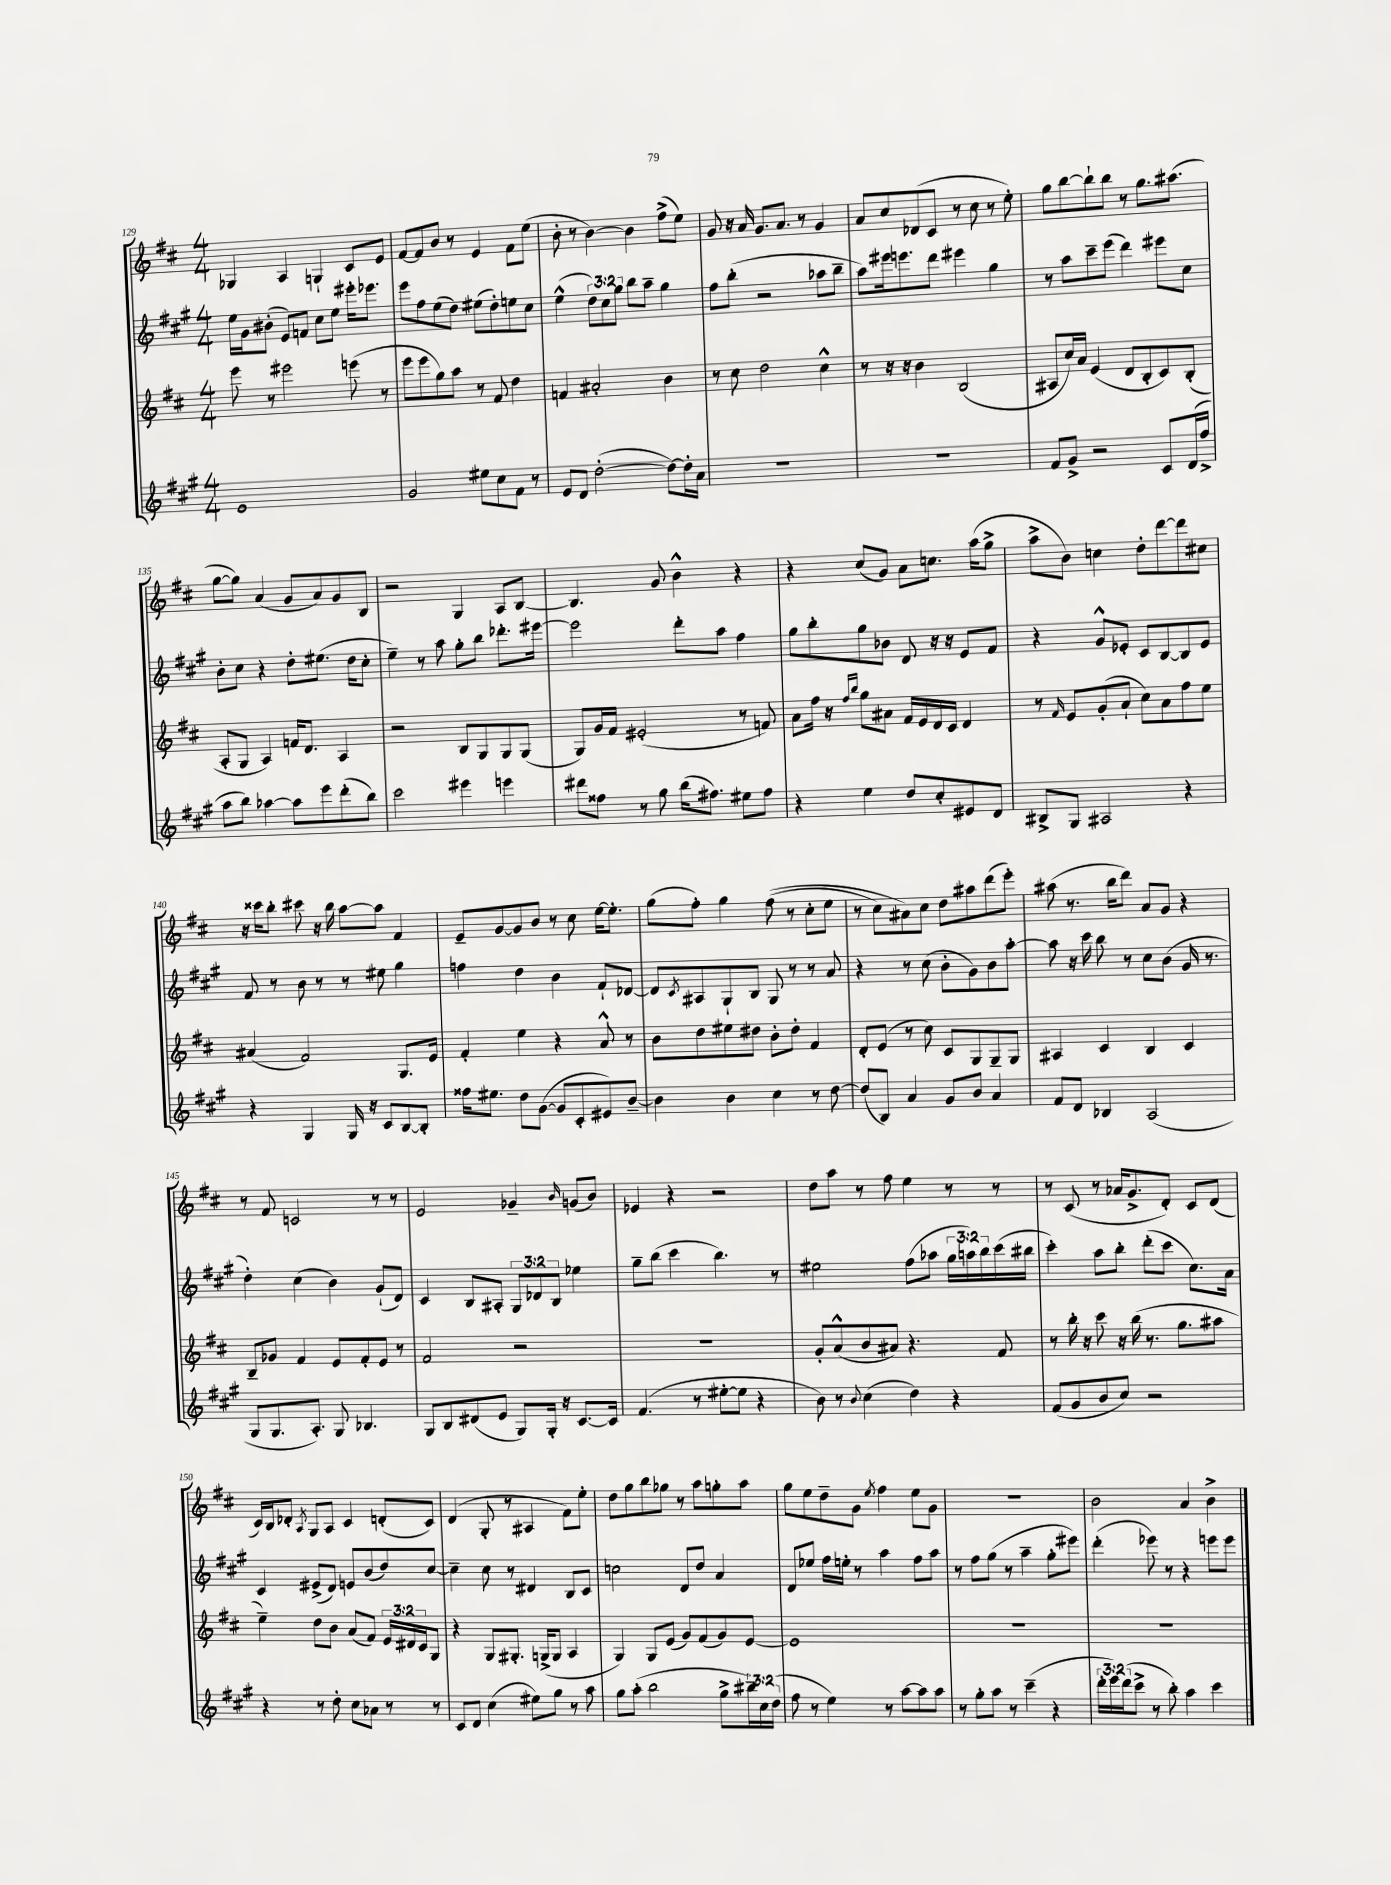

**kern	**kern	**kern	**kern
*part4	*part3	*part2	*part1
*staff4	*staff3	*staff2	*staff1
*clefG2	*clefG2	*clefG2	*clefG2
*k[f#c#g#]	*k[f#c#]	*k[f#c#g#]	*k[f#c#]
*M4/4	*M4/4	*M4/4	*M4/4
=129	=129	=129	=129
1e	8eee\	16ee\LL	4G-X/
.	.	16g#\J	.
.	8r	(8b#X'\J	.
.	2eee#X\	8e/L)	4A/
.	.	8fn/J	.
.	.	8cc#\L	4Gn`/
.	.	8ee\J	.
.	(8eeen\	16eee#X'\KL	8c#/L
.	.	8.eee-X\J	.
.	8r	.	8e/J
=130	=130	=130	=130
2g#/	8eee\L	8eee\L	[8f#/L
.	8eee\	8ff#\	8f#/]
.	8gg\)	(8ee\	8b/J
.	8aa\J	8dd\J)	8r
8ee#X\L	8r	(8ee#X\L	4e/
8cc#\	8f#/	8dd'\)	.
8f#\J	4dd\	8een\	8f#\L
8r	.	8cc#\J	(8ee\J
=131	=131	=131	=131
8e/L	4fn/	(4ee^^\	8b'\
8d/J	.	.	8r
([2dd'\	2a#X'/	12dd\L)	[4b\)
.	.	12cc#\	.
.	.	12gg#\J	.
.	.	8bb\L	4b\]
.	.	8aa~\J	.
8dd\L_)	4b\	4gg#\	(8ff#^\L
16dd'\L]	.	.	8ee\J)
16a\JJ	.	.	.
=132	=132	=132	=132
1r	8r	8ff#\L	8g/
.	8cc#\	(8bb'\J	16r
.	.	.	16a/
.	2dd\	2r	8.g/L
.	.	.	8.a/J
.	.	.	8r
.	4cc#^^\	8aa-X\L	4g/
.	.	8bb~\J	.
=133	=133	=133	=133
1r	8r	8aa\L)	8a/L
.	16r	16eee#X\k	8cc#/
.	16r	8.eeen\	.
.	4b\	.	(8d-X/
.	.	8ddd\J	8c#/J
.	(2B/	4eee#X\	8r
.	.	.	8cc#\
.	.	4gg#\	8r
.	.	.	8ee'\)
=134	=134	=134	=134
8f#/L	8A#X/L	8r	8gg\L
8g#^/J	16cc#/L)	8aa\L	[8bb\
.	16a/JJ	.	.
2r	(4e/	8ccc#~\	8bb`\]
.	.	(8eee\J	8bb\J
.	8d/L	4ddd\)	8r
.	8B'/	.	8.gg\L
8c#/L	8c#/)	8eee#X\L	.
.	.	.	(8.aa#X\J
(16d/L	(8B'/J	8cc#\J	.
16ff#^/JJ	.	.	.
!!LO:LB:g=z
=135	=135	=135	=135
8aa\L	8A'/L	8b'\L	[8gg\L
8bb\J)	8G/J	8cc#\J	8gg\J])
[4aa-X\	4A/)	4r	(4a/
8aa-\L]	16fn/KL	8dd'\L	8g/L
.	8.d/J	.	.
8eee\	.	(8.ee#X\J	8a/)
(8ddd'\	4A/	.	8g/
.	.	16dd\KL	.
8bb\J)	.	8cc#'\J	8B/J
=136	=136	=136	=136
2ccc#\	2r	4ee~\)	2r
.	.	8r	.
.	.	8aa\	.
4eee#X\	8B/L	8gg#'\L	4G/
.	8G/	8bb\J	.
4eeen\	8G/	8.ddd-X'\L	8A/L
.	(8G/J	.	[8B/J
.	.	[16eee#X\Jk	.
=137	=137	=137	=137
8ddd#X\L	8G/L)	2eee#\]	4.B/]
8ff##X\J	16g/L	.	.
.	16f#/JJ	.	.
8r	(2e#X'/	.	.
8gg#\	.	.	8g/
(16bb\KL	.	8ddd'\L	4b^^\
8.ff#X\J)	.	.	.
.	.	8aa\J	.
8ee#X\L	8r	4ff#\	4r
8ff#\J	8fn/)	.	.
=138	=138	=138	=138
4r	8a\L	8gg#\L	4r
.	16ff#\Jk	8bb'\	.
.	16r	.	.
.	16qqff#/LL	.	.
.	16qqbb/JJ	.	.
4ee\	8gg\L	8gg#\	(8cc#/L
.	8a#X\J	8b-X\J	8g/J)
8dd/L	16f#/LL	8d/	8a\L
.	16e/	.	.
8cc#'/	16d/	16r	8.ccn\J
.	16c#/JJ	16r	.
8e#X/	4d/	8e/L	.
.	.	.	(16aa\KL
8d/J	.	8f#/J	8gg^\J
=139	=139	=139	=139
8B#X^/L	8r	4r	8aa^\L
.	16qqf#/	.	.
8G#/J	8e/L	.	8b\J)
2A#X/	(8g'/	8g#^^/L	4ccn\
.	8a`/J	8e-X'/J	.
.	8cc#\L)	8c#/L	8dd'\L
.	8a\	[8B/	[8ddd\
4r	8ff#\	8B/]	8ddd\]
.	8ee\J	8e-/J	8cc#X\J
!!LO:LB:g=z
=140	=140	=140	=140
4r	(4a#X/	8f#/	16r
.	.	.	16ccc##X\KL
.	.	8r	8bb'\J
4G#/	2f#/)	8b\	8ccc#X\
.	.	8r	16r
.	.	.	16bb\
16G#/	.	8r	[8aa\L
16r	.	.	.
8c#/L	.	8ee#X\	8aa\J]
[8B/	8.G/L	4gg#\	4f#/
8B'/J]	.	.	.
.	16e/Jk	.	.
=141	=141	=141	=141
16ff##X\KL	4f#'/	4ffn\	8e~/L
8.ee#X\J	.	.	.
.	.	.	[8g/
8dd\L	4ee\	4dd\	8g/]
([8g#\J	.	.	8b/J
8g#/L]	4r	4b\	8r
8c#'/	.	.	8cc#\
8e#X/)	8a^^/	8f#`/L	[16ee\KL
.	.	.	8.ee'\J]
[8b~/J	8r	[8d-X/J	.
=142	=142	=142	=142
4b\]	8b\L	8d-/L]	(8gg\L
.	.	8qc#/	.
.	8dd\	8A#X/	8ff#'\J)
4b\	8ee#X\	8G#`/	4gg\
.	8dd#X\J	8B/J	.
4cc#\	8b'\L	8G#/	((8ff#\
.	8dd#'\J	8r	8r
8r	4f#/	8r	8cc#'\L
[8dd\	.	8a/	8ee\J
=143	=143	=143	=143
(8dd/L]	8d'/L	4r	8r
8B/J)	(8e/J	.	8cc#\L)
4a/	8r	8r	8a#X\)
.	8cc#\)	(8cc#\	8cc#\J
8g#/L	8c#/L	8b'\L	8dd\L
8b/J	8G/	8g#\)	8aa#X\
4a/	8G~/	8b\	(8ddd\
.	8G/J	[8aa'\J	8eee'\J)
=144	=144	=144	=144
8f#/L	4A#X/	8aa\]	(8aa#X\
8d/J	.	16r	8.r
.	.	16ccc#\	.
4B-X/	4c#/	8bb\	.
.	.	.	16bb\KL
.	.	8r	8ddd\J)
(2A/	4B/	8cc#\L	8a/L
.	.	(8b\J	8g/J
.	4c#/	16g#/	4r
.	.	8.r	.
!!LO:LB:g=z
=145	=145	=145	=145
8G#/L	8B~/L	4dd'\)	8r
8.G#/	8g-X/J	.	8f#/
.	4f#/	(4cc#\	2cn/
8.A'/J)	.	.	.
8G#/	8e/L	4b\)	.
4.B-X/	8f#'/	.	.
.	8e/J	(8g#`/L	8r
.	8r	8d/J)	8r
=146	=146	=146	=146
8G#/L	2f#/	4c#/	2e/
8B/	.	.	.
(8d#X/	.	8B/L	.
8e/J	.	8A#X'/J	.
8G#/L)	2r	12G#/L	4g-X~/
.	.	12d-X/	.
16G#'/Jk	.	.	.
.	.	12B/J	.
16r	.	.	.
.	.	.	16qqb/
[8.c#/L	.	4ee-X\	(8gn/L
.	.	.	8b/J)
16c#/Jk]	.	.	.
=147	=147	=147	=147
(4.f#/	1r	8gg#~\L	4e-X/
.	.	(8bb\J	.
.	.	4ccc#\	4r
8r	.	.	.
[8ee#X'\L	.	4.bb\)	2r
8ee#\J]	.	.	.
4r	.	.	.
.	.	8r	.
=148	=148	=148	=148
8b\)	8g'/L	2ee#X\	8dd\L
8r	(8a^^/	.	8aa\J
8qqb/	.	.	.
(4cc#\	8b/	.	8r
.	8a#X/J)	.	8ff#\
4dd\)	4.r	(8ff#\L	4ee\
.	.	8aa-X\J	.
4r	.	24gg#\LL	8r
.	.	24aan\)	.
.	.	24bb\	.
.	8f#/	(16ccc#\	8r
.	.	16bb#X\JJ	.
=149	=149	=149	=149
(8f#/L	8r	4ccc#'\)	8r
8g#/	16bb'\	.	(8c#/
.	16r	.	.
8b/	8ccc#\	8aa\L	8r
8cc#/J)	16r	8bb'\J	16a-X/KL
.	(16bb\	.	8.g^/
2r	8.r	(8ddd'\L	.
.	.	8ccc#\J	8d'/J)
.	8.gg\L	.	.
.	.	8.cc#\L)	8c#/L
.	8aa#X\J	.	(8d/J
.	.	16a\Jk	.
!!LO:LB:g=z
=150	=150	=150	=150
4r	4ee~\)	4c#/	16c#/LL)
.	.	.	16B/J
.	.	.	8d-X'/J
.	.	.	8qA/
8r	8dd\L	(8e#X^/L	8G/L
8dd'\	8b\J	8d/J)	8A/J
8cc#\L	(8a/L	8en/L	4c#/
8a-X\J	8f#/J)	(8b/	.
8r	24e/LL	8dd/)	(8dn'/L
.	24d#X/	.	.
.	24c#/J	.	.
8r	8G/J	[8cc#/J	8c#/J)
=151	=151	=151	=151
8c#/L	4r	4cc#~\]	(4d/
8d/J	.	.	.
(4cc#\	8G/L	8cc#\	8G'/
.	8.G#X'/J	8r	8r
8ee#X\L)	.	4d#X/	4A#X/
.	(16Gn^/KL	.	.
8gg#\J	8G/J	.	.
8r	4A/	8B/L	8f#\L)
8aa\	.	8c#/J	8ee'\J
=152	=152	=152	=152
8gg#\L	4G/)	2ccn\	8dd\L
(8aa'\J	.	.	8gg\
2bb\	8G/L	.	8bb\
.	(8e/J	.	8gg-X\J
.	8g/L)	8d/L	8r
.	(8f#/	8dd/J	8aa\L
8gg#^\L	8g/)	4a/	8ggn'\
24bb#X~\L)	[8e/J	.	8aa\J
24cc#\	.	.	.
(24dd\JJ	.	.	.
=153	=153	=153	=153
8ff#\	1e]	8d/L	8gg\L
8r	.	8ee-X/J	8ee\
4ee\)	.	16ff#\LL	8dd~\
.	.	16een'\JJ	.
.	.	8r	8g\J
.	.	.	8qee/
8r	.	4aa\	4ff#\
[8aa\L	.	.	.
8aa\]	.	8ff#\L	8ee\L
8aa\J	.	8aa\J	8g\J
=154	=154	=154	=154
8r	1r	8r	1r
8gg#'\L	.	8ff#\L	.
8aa\J	.	(8gg#\J	.
8r	.	8r	.
(4ccc#~\	.	4aa~\	.
4r	.	8gg#'\L	.
.	.	8eee#X\J)	.
=155	=155	=155	=155
24ddd'\LL	1r	(4ddd'\	2b\
24eee\)	.	.	.
(24ddd\J	.	.	.
8ccc#^\J	.	.	.
8r	.	8eee-X\)	.
8bb'\)	.	8r	.
4aa\	.	4r	4a/
4ccc#\	.	8eeen\L	4b^\
.	.	8eee\J	.
==	==	==	==
*-	*-	*-	*-
